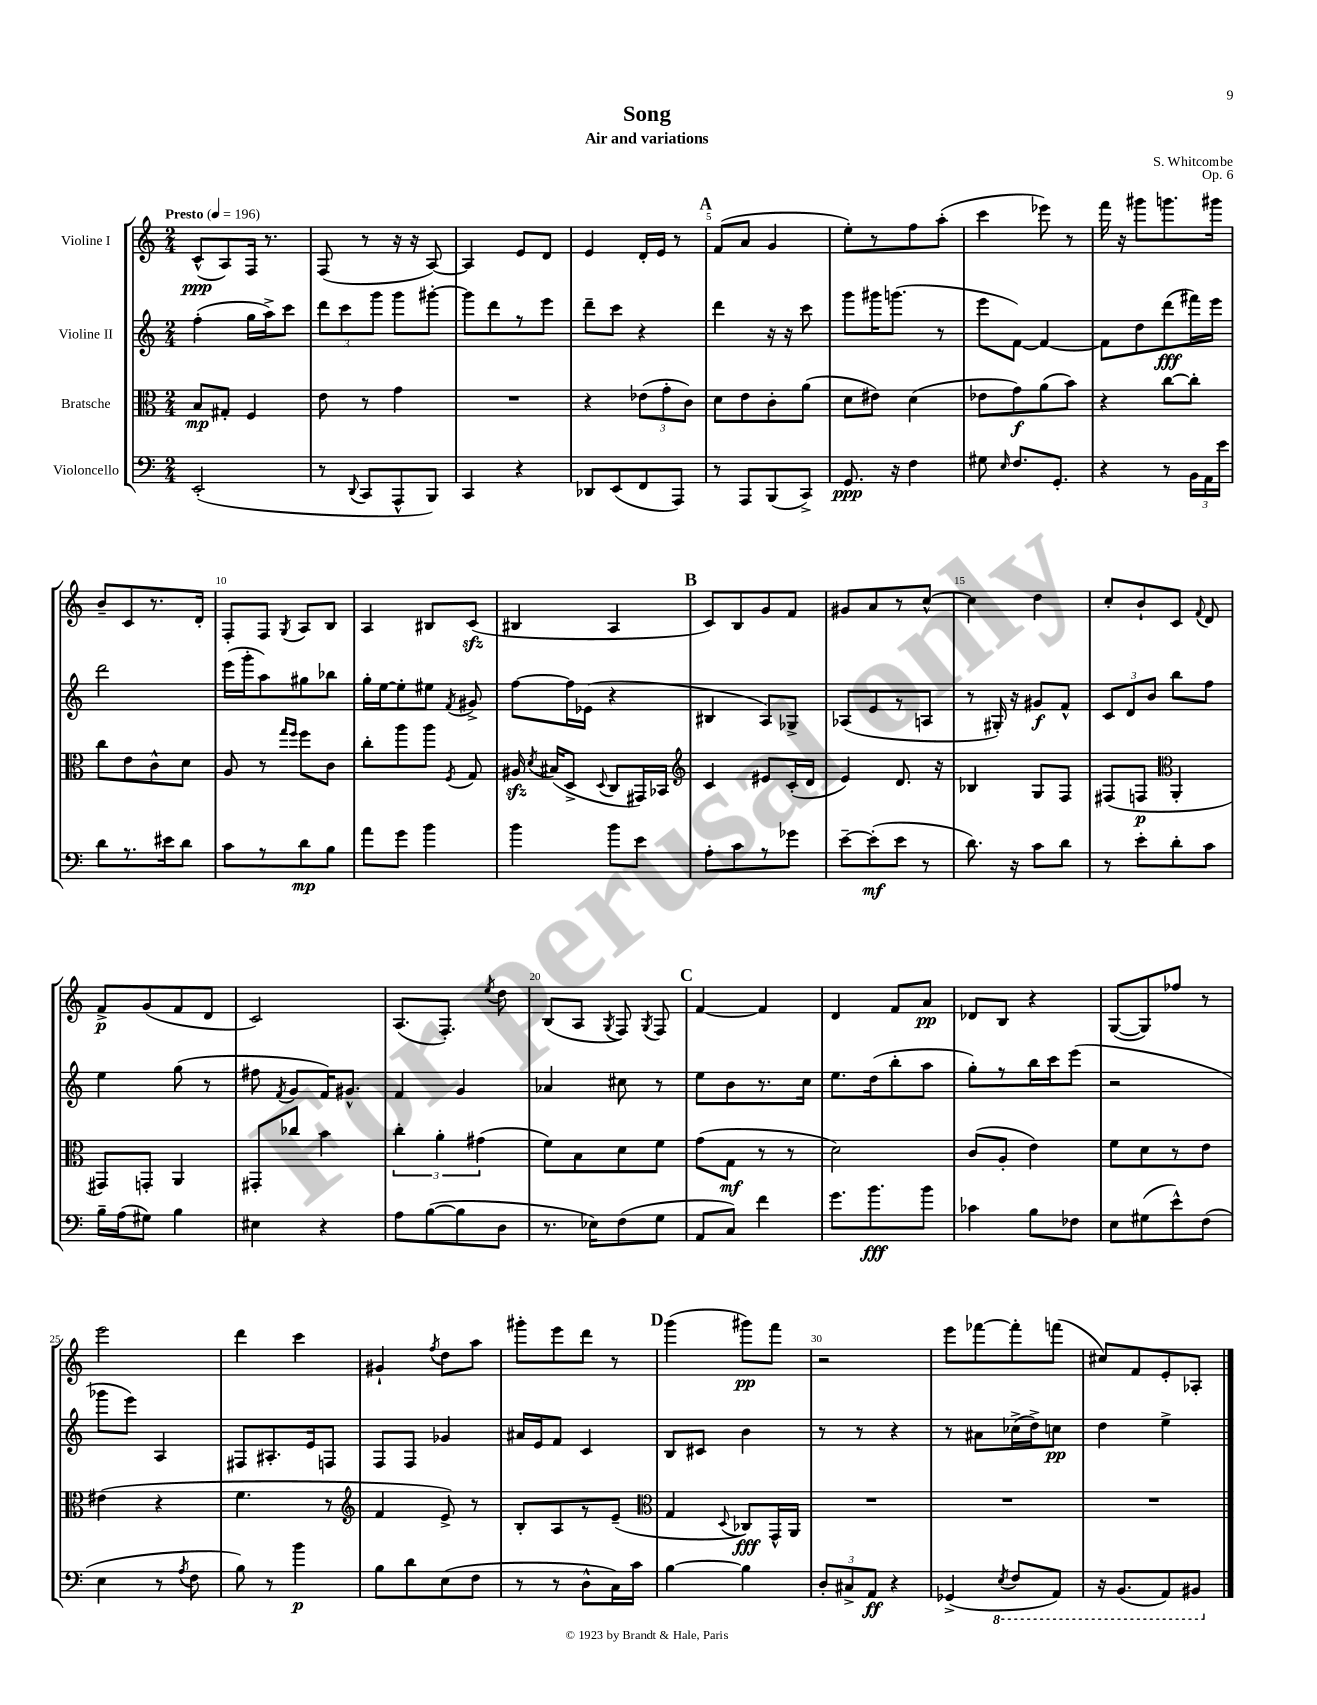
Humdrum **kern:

**kern	**kern	**kern	**kern
*staff4	*staff3	*staff2	*staff1
*clefF4	*clefC3	*clefG2	*clefG2
*k[]	*k[]	*k[]	*k[]
*M2/4	*M2/4	*M2/4	*M2/4
*MM196	*MM196	*MM196	*MM196
(2EE'	8B	(4ff'	(8c^^
.	8G#'	.	8A)
.	4F	16gg	16F
.	.	16aa^)	8.r
.	.	8ccc	.
=	=	=	=
8r	8e	12ddd	(8F
.	.	12ccc	.
8qqDD	.	.	.
8CC	8r	.	8r
.	.	12ggg	.
8AAA^^	4g	8ggg	16r
.	.	.	16r
8BBB)	.	[8ggg#'	[8A)
=	=	=	=
4CC	2r	8ggg#]	4A]
.	.	8ddd	.
4r	.	8r	8e
.	.	8eee	8d
=	=	=	=
8DD-	4r	8ddd~	4e
(8EE	.	8ccc	.
8FF	(12e-	4r	16d'
.	.	.	16e
.	12g'	.	.
8AAA)	.	.	8r
.	12c)	.	.
=	=	=	=
8r	8d	4ddd	(8f
8AAA	8e	.	8a
(8BBB	8c'	16r	4g
.	.	16r	.
8CC^)	(8a	8ccc	.
=	=	=	=
8.GG	8d	8ggg	8ee')
.	8e#)	16ggg#	8r
16r	.	(8.ggg	.
4F	(4d	.	8ff
.	.	8r	(8aa'
=	=	=	=
8G#	8e-	8eee	4ccc
16qqE	.	.	.
8.F	8g)	[8f)	.
.	(8a	4f_	8eee-)
8.GG'	.	.	.
.	8b)	.	8r
=	=	=	=
4r	4r	8f]	16fff
.	.	.	16r
.	.	8dd	8ggg#
8r	[8cc	(8ddd	8.ggg
24BB	8cc']	16fff#)	.
24AA	.	.	.
.	.	16eee	16ggg#
24e	.	.	.
=	=	=	=
8d	8cc	2ddd	8b~
8.r	8e	.	8c
.	8c^^	.	8.r
16e#	.	.	.
8d	8d	.	.
.	.	.	16d'
=	=	=	=
8c	8A	(16eee	8F'
.	.	16ggg'	.
8r	8r	8aa)	8F
.	16qqgg	.	.
.	16qqff	.	8qG
8d	8ff	8gg#	8A
8B	8c	8bb-	8B
=	=	=	=
8a	8cc'	16gg'	4A
.	.	[16ee	.
8g	8aa	8ee']	.
4b	8aa	8ee#	8B#
.	8qF	8qf	.
.	8G	8g#^	(8c
=	=	=	=
4b	16A#	[8ff	4B#
.	8qd	.	.
.	(16B#	.	.
.	8D^	16ff]	.
.	.	(16e-	.
.	8qqD	.	.
8b	8C	4r	4A
8e	16GG#)	.	.
.	16BB-	.	.
=	=	=	=
*	*clefG2	*	*
8A'	4c	4B#	8c)
8c	.	.	8B
8r	8e#	8A)	8g
8g-	(16c'	8G-^	8f
.	16d	.	.
=	=	=	=
[8e~	4e)	(8A-	8g#
(8e']	.	8e	8a
8e	8.d	8r	8r
8r	.	8A	[8cc^^
.	16r	.	.
=	=	=	=
8.d)	4B-	8r	4cc]
.	.	16G#')	.
16r	.	16r	.
8c	8G	8g#	4dd
8d	8F	8f^^	.
=	=	=	=
8r	(8F#	12c	8cc'
.	.	12d	.
8e'	8F	.	8b`
.	.	12b	.
*	*clefC3	*	*
8d'	4AA'	8bb	8c
.	.	.	8qqf
8c	.	8ff	8d
=	=	=	=
16B~	8GG#)	4ee	8f^
(16A	.	.	.
8G#)	8GG'	.	(8g
4B	4AA	(8gg	8f
.	.	8r	8d
=	=	=	=
4E#	8GG#'	8ff#	2c)
.	.	8qf	.
.	8cc-	8g	.
4r	4b	16f)	.
.	.	8.g#^^	.
=	=	=	=
8A	6cc'	4f	(8.A
([8B	.	.	.
.	6a'	.	.
.	.	.	8.F')
8B]	.	4g	.
.	(6g#	.	.
.	.	.	8qee
8D	.	.	8dd
=	=	=	=
8.r	8f)	4a-	(8B
.	8B	.	8A
16E-)	.	.	.
.	.	.	8qG
(8F	8d	8cc#	8F)
.	.	.	8qG
8G	8f	8r	8F
=	=	=	=
8AA	(8g	8ee	[4f
8C)	8G	8b	.
4f	8r	8.r	4f]
.	8r	.	.
.	.	16cc	.
=	=	=	=
8.g	2d)	8.ee	4d
8.b	.	(16dd	.
.	.	8bb'	8f
8b	.	8aa	8a
=	=	=	=
4c-	(8c	8gg')	8d-
.	8A'	8r	8B
8B	4e)	16bb	4r
.	.	16ccc	.
8F-	.	(8eee	.
=	=	=	=
8E	8f	2r	([8G
(8G#	8d	.	8G])
8e^^)	8r	.	8ff-
(8F	8e	.	8r
=	=	=	=
4E	(4e#	8ggg-	2eee
.	.	8eee)	.
8r	4r	4A	.
8qA	.	.	.
8F	.	.	.
=	=	=	=
8B)	4.f	8F#	4ddd
8r	.	8.A#'	.
4b	.	.	4ccc
.	.	16e	.
.	8r	8F	.
=	=	=	=
*	*clefG2	*	*
8B	4f	8F	4g#`
8d	.	8F	.
.	.	.	8qff
(8E	8e^)	4g-	8dd
8F	8r	.	8aa
=	=	=	=
8r	8B'	16a#	8ggg#'
.	.	16e	.
8r	8A	8f	8eee
8D^^	8r	4c	8ddd
16C)	(8e~	.	8r
16c	.	.	.
=	=	=	=
*	*clefC3	*	*
[4B	4G	8B	(4ggg
.	.	8c#	.
.	8qqD	.	.
4B]	8C-)	4b	8ggg#)
.	16GG^^	.	8fff
.	16AA	.	.
=	=	=	=
12D'	2r	8r	2r
12C#^	.	.	.
.	.	8r	.
12AA	.	.	.
4r	.	4r	.
=	=	=	=
(4GG-^	2r	8r	8eee
.	.	8a#	[8fff-
8qEE	.	.	.
8FF	.	(16cc-^	8fff-']
.	.	16dd^)	.
8AAA)	.	8cc	(8fff
=	=	=	=
16r	2r	4dd	8cc#)
(8.BBB	.	.	.
.	.	.	8f
8AAA)	.	4ee^	8e'
8BBB#	.	.	8A-'
==	==	==	==
*-	*-	*-	*-
